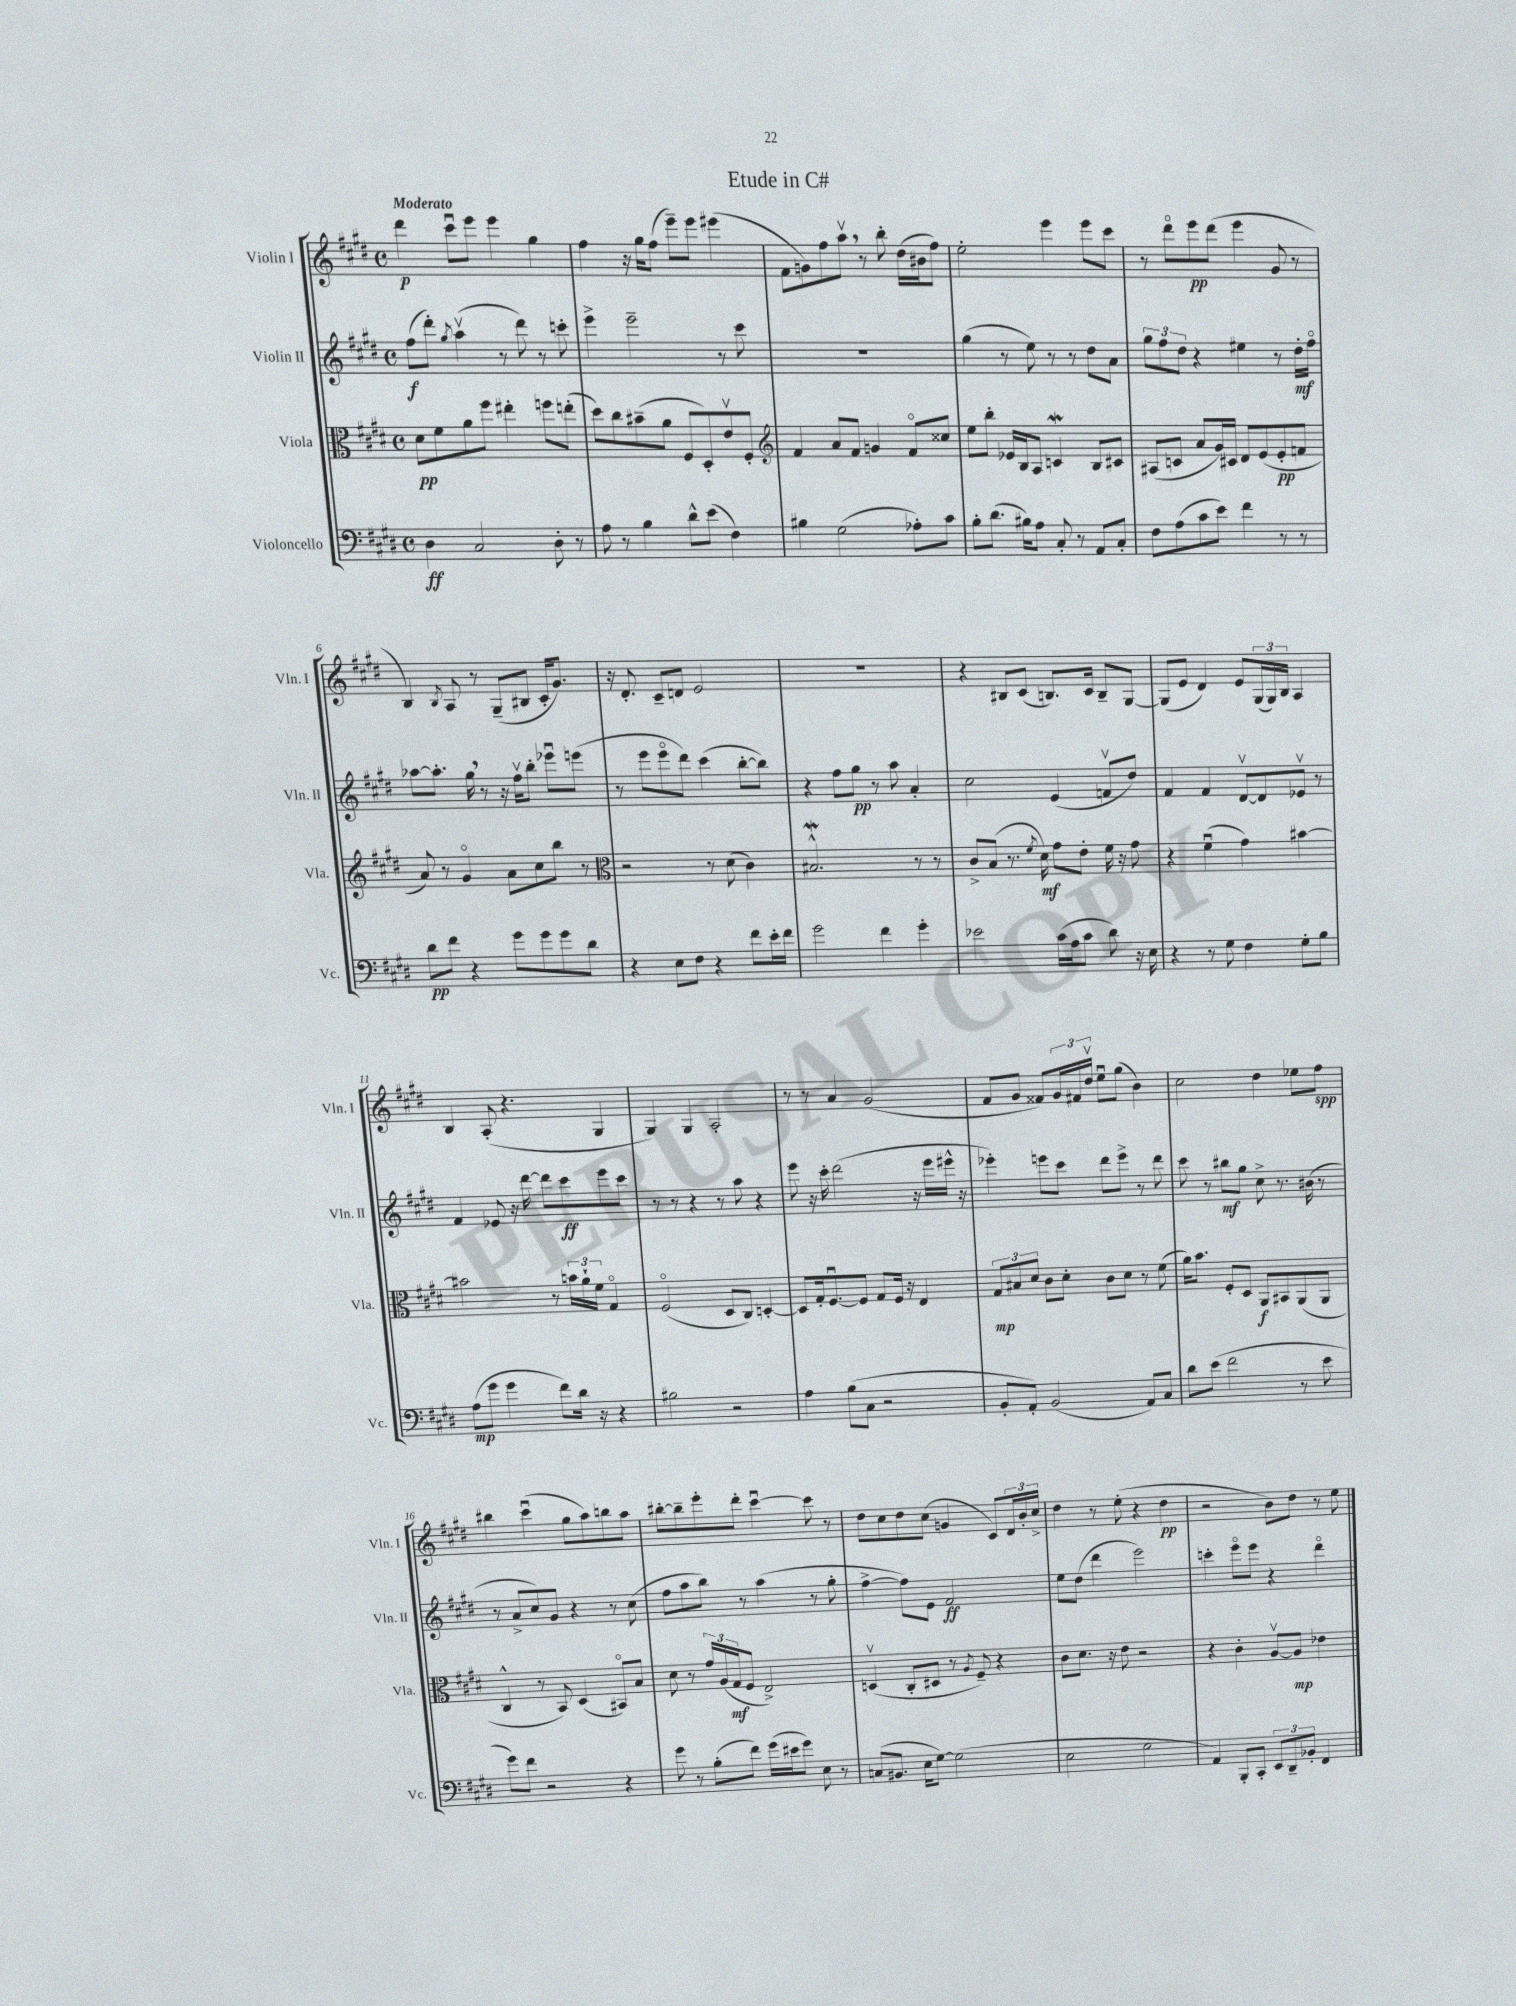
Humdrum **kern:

**kern	**kern	**kern	**kern
*staff4	*staff3	*staff2	*staff1
*clefF4	*clefC3	*clefG2	*clefG2
*k[f#c#g#d#]	*k[f#c#g#d#]	*k[f#c#g#d#]	*k[f#c#g#d#]
*M4/4	*M4/4	*M4/4	*M4/4
*met(c)	*met(c)	*met(c)	*met(c)
4D#	8d#	(8ff#	4ddd#
.	8f#	8ddd#')	.
.	.	8qgg#	.
2C#	8a	(4aav	8ccc#u
.	8ff#	.	8eee
.	4ee#'	8r	4eee
.	.	8ddd#)	.
8D#'	8ff	8r	4gg#
8r	(8ee'	8ccc'	.
=	=	=	=
8A	8dd#)	4eee^	4ff#
8r	8cc#	.	.
4B	(8b#~	2eee~	16r
.	.	.	16gg#
.	8a	.	(8ff#
8d#^^	8F#	.	8eee~)
(8e	8D#')	.	8eee
4F#)	8ev	8r	(4eee#
.	8F#'	8ccc#	.
=	=	=	=
*	*clefG2	*	*
4B#	4f#	1r	8f#
.	.	.	8g)
(2G#	8a	.	8ff#
.	8f#	.	8aav
.	4g	.	8r
.	.	.	8bb'
8A-')	8f#o	.	(16dd#
.	.	.	16b#
8c#	8cc##	.	8ff#)
=	=	=	=
8B'	8ee	(4gg#	2ee'
(8.d#	8bb'	.	.
.	16e-	8r	.
16B#)	16B	.	.
8A	8A	8ee)	.
8C#'	4c	8r	4eee
8r	.	8r	.
8AA	8B	8dd#	8eee
8C#'	8c#	8a	8ccc#
=	=	=	=
8F#	(8A#	12gg#	8r
.	.	12ff#	.
(8A	8c	.	8ddd#o
.	.	12dd#	.
8c#	8a	4r	8eee
8e)	16g#)	.	(8ddd#
.	16c#	.	.
4f#	8d#	4ee#	4eee
.	(8e	.	.
8r	8e'	8r	8g#
8r	8f	16dd#'	8r
.	.	16ff#o	.
=	=	=	=
8d#	8a)	[8aa-	4B)
8f#	8r	8.aa-']	.
.	.	.	8qB
4r	4g#o	.	8A
.	.	16gg#	.
.	.	8r	8r
8g#	8a	16r	(8G#~
.	.	16ff#v	.
8g#	8cc#	8bb'	8B#
8g#	8bb	8eee-u	16c#'
.	.	.	8.g#)
8d#	8r	(8eee	.
=	=	=	=
*	*clefC3	*	*
4r	2r	8r	16r
.	.	.	8.d#'
.	.	8eee	.
8E	.	8eeeo	8c#~
8F#	.	8ddd#)	8d
4r	8r	(4ccc#	2e
.	(8d#	.	.
8f#	4c#)	[8bb'	.
16e'	.	8bb])	.
16f#	.	.	.
=	=	=	=
2g#	2.B#^^	4r	1r
.	.	8ff#	.
.	.	8gg#	.
4f#	.	8r	.
.	.	8aa	.
4g#'	8r	4a'	.
.	8r	.	.
=	=	=	=
2e-	8c#^	2cc#	4r
.	(8B	.	.
.	8.r	.	8B#
.	.	.	(8c#
.	8qf#	.	.
.	16d#)	.	.
(16c#	8g#	(4e	8.B)
16A	.	.	.
8c#	8e'	.	.
.	.	.	16c#
8d#)	16f#	8fv	8B~
.	16r	.	.
16r	8g#	8dd#)	[8G#
16E	.	.	.
=	=	=	=
4r	4r	4f#	(8G#]
.	.	.	8e
8r	(4f#u	4f#	4d#)
8G#	.	.	.
4F#	4g#)	[8d#v	8e
.	.	8d#]	(24G#
.	.	.	24G#)
.	.	.	24B
8G#'	[4b#	8e-v	4A
8B	.	8r	.
=	=	=	=
(8A	2b#]	4f#	4B
8g#	.	.	.
4g#	.	8e-	(8A'
.	.	16r	4.r
.	.	[16ddd#	.
8f#)	8r	8ddd#]	.
16d#	24b	8ccc#	.
.	24a`	.	.
16r	.	.	.
.	24f#	.	.
4r	4G#o	8eee	4G#
.	.	8ccc#	.
=	=	=	=
2B#	(2F#o	8r	4G#)
.	.	8r	.
.	.	4r	4G#
2r	8D#	8r	2A'
.	8C#)	8aa	.
.	[4D'	4r	.
=	=	=	=
4A	8D]	8eee	8r
.	16G#'	16r	8r
.	[8.F#u	16ccc#'	.
(8B	.	(2ddd#	4a
8C#	8F#]	.	.
2r	8G#	.	(2g#
.	16F#	.	.
.	16r	.	.
.	4E	16r	.
.	.	16eee	.
.	.	16eee#^^	.
.	.	16r	.
=	=	=	=
8BB'	12G#	4eee-')	8f#
.	12B#	.	.
8AA')	.	.	8g#
.	12d#	.	.
(2BB	8c#	8eee	8f##)
.	8d#'	8ccc#	24g#
.	.	.	24f#
.	.	.	24dd#v
.	8c#	8ddd#	8eeu
.	8d#	8eee^	(8gg#
8AA)	8r	8r	4b)
8C#	(8f#	8ddd#	.
=	=	=	=
8d#	16a)	8ccc#	2cc#
.	8.b	.	.
(8e	.	8r	.
2f#	8F#'	8bb#	.
.	8D#	8gg#	.
.	8AA	8cc#^	4dd#
.	8BB#	8.r	.
8r	(8AA	.	8ee-
.	.	(16b#	.
8e	8AA	8r	8ff#
=	=	=	=
8g#)	4C#^^	8r	4bb#
8f#	.	8a^	.
2r	8r	8cc#)	(4ccc#u
.	8BB)	8g#	.
.	(4D#	4r	8gg#
.	.	.	8aa)
4r	8BB#o)	8r	8bb
.	8B	(8cc#	8aa
=	=	=	=
8g#	8d#	8ff#	[8bb#'
8r	8r	8aa	8bb#~]
(8B'	24g#	8bb)	8eee'
.	(24A	.	.
.	24G#	.	.
8f#)	8F#	8r	8ddd#'
(16g#	2E^)	(4aa	[4ccc#u
16e#	.	.	.
8g#)	.	.	.
8E	.	8r	8ccc#]
8r	.	8gg#'	8r
=	=	=	=
(8C	(4Dv	[4ff#^	8dd#
8.BB#	.	.	8cc#
.	8C#'	8ff#])	8dd#
16E	.	.	.
[8G#)	8D#	8e	(8cc#
(2G#]	8r	2f#	4g
.	8qA	.	.
.	8F#~)	.	.
.	4r	.	8c#)
.	.	.	24d#
.	.	.	24b'
.	.	.	24cc#^
=	=	=	=
2E	8c#	8ee	4dd#
.	8.d#	(8dd#	.
.	.	4ddd#	8r
.	16r	.	.
.	8e	.	(8ee'
2G#	2r	2eee)	4r
.	.	.	4dd#
=	=	=	=
4AA)	4r	4ccc'	2r
8BBB'	4c#'	8eeeo	.
8CC#'	.	8eee	.
12EE	[8Av	4r	8b)
12DD#~	.	.	.
.	8A]	.	8dd#
12BB-'	.	.	.
4FF#	4e-	4ddd#o	8r
.	.	.	8ee
==	==	==	==
*-	*-	*-	*-
